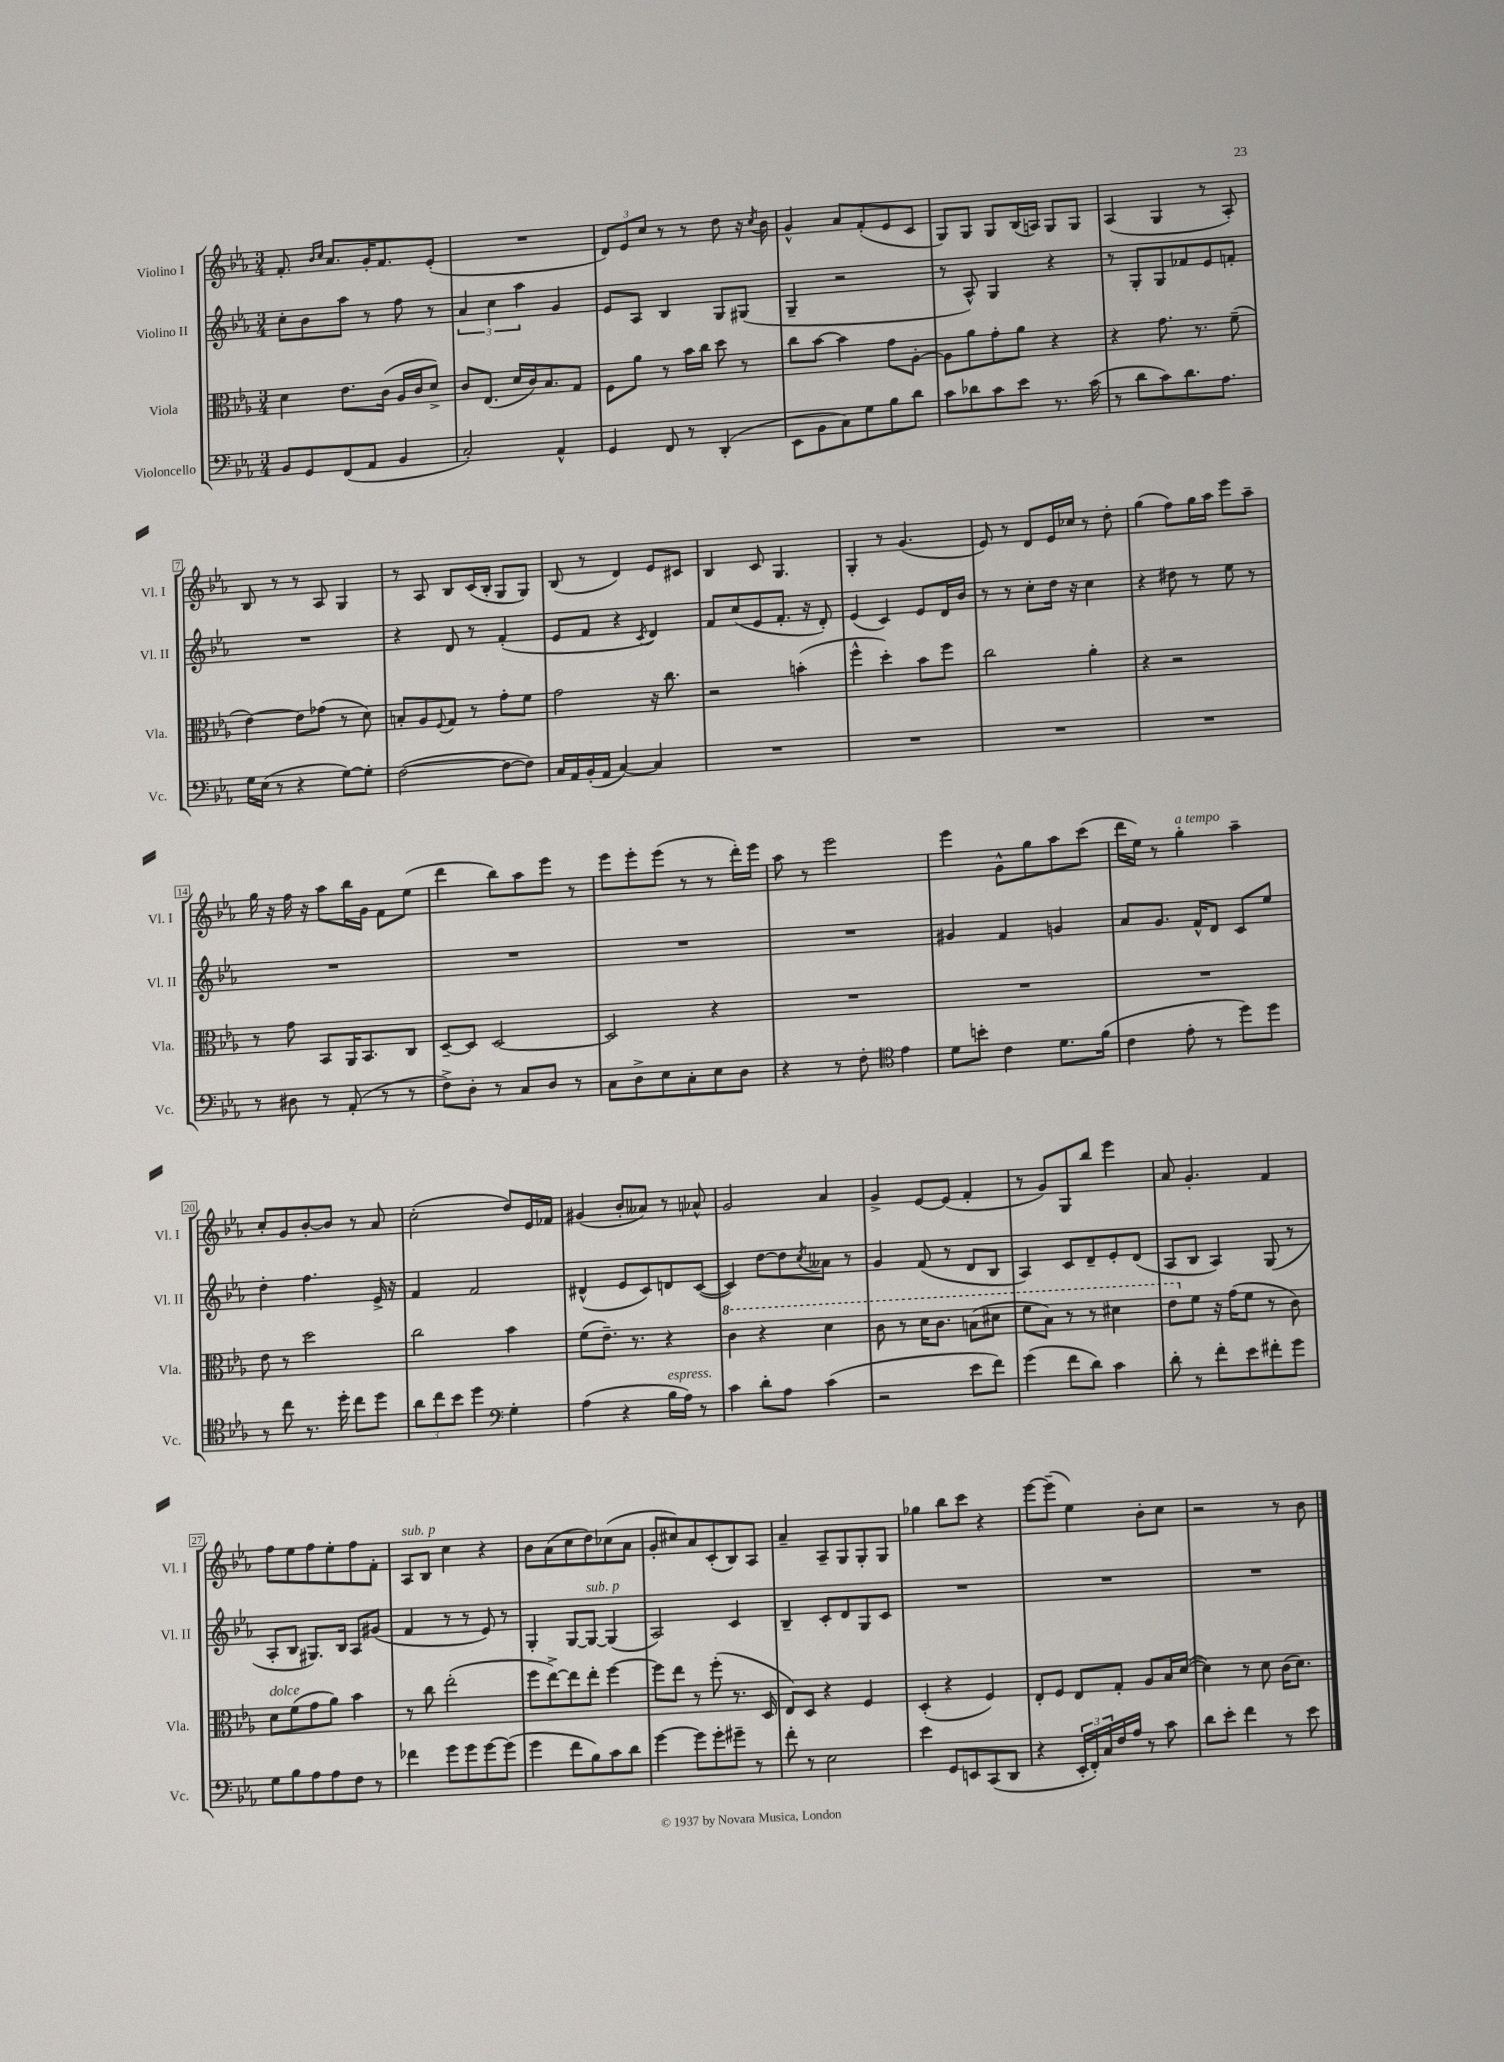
<<
\new StaffGroup <<
\new Staff = "s0" \with { instrumentName = "Violino I" shortInstrumentName = "Vl. I" } {
    \clef treble \key ees \major \numericTimeSignature \time 3/4
    f'8.-. \grace { bes'16 c''16 } aes'8. g'16-. f'8. ees'8-.( |
    R2. |
    \tuplet 3/2 { d'8) ees'8 c''8 } r8 r8 d''8 r16 \acciaccatura { c''8 } bes'16 |
    g'4-^ aes'8 f'8-.( ees'8 c'8 |
    g8) g8 g8 bes16( a16) g8 g8 |
    aes4( g4 r8 aes8-.) |
    bes8 r8 r8 aes8 g4 |
    r8 aes8 bes8 c'16( bes16-. g8 g8) |
    bes8( r8 d'4) ees'8 cis'8 |
    bes4 c'8 g4. |
    g4-. r8 g'4.( |
    ees'8) r8 d'8 ees'16 ces''16 r8 d''8-. |
    g''4( f''8) g''16 aes''16 ees'''8 aes''8-- |
    g''16 r16 f''16 r16 aes''8 bes''16 g'16 f'8 ees''8( |
    d'''4 bes''8) aes''8 ees'''8 r8 |
    ees'''8 ees'''8-. ees'''8( r8 r8 d'''16-.) ees'''16 |
    aes''8 r8 ees'''2 |
    ees'''4 g'8-^ g''8 aes''8 c'''8( |
    d'''16 ees''16) r8 g''4-.^\markup { \italic "a tempo" } aes''4-- |
    c''8-. g'8 bes'8~-. bes'8 r8 aes'8 |
    c''2-.( d''8) ees'16 fes'16 |
    gis'4( bes'8-. aeses'8) r8 aes'8-^ |
    g'2 aes'4 |
    g'4-> ees'8~ ees'8( f'4-. |
    r8 g'8) g8 bes''8 ees'''4 |
    aes'8 g'4.-. f'4 |
    f''8 ees''8 f''8 ees''8-. f''8 f'8-. |
    aes8^\markup { \italic "sub. p" } bes8 c''4 r4 |
    bes'8 aes'8( c''8 d''8) ces''8( aes'8 |
    g'8-. cis''8) aes'8 c'8-.( bes8) aes8 |
    aes'4-- aes8-- g8 g8-. g8 |
    ges''4 bes''8 c'''8 r4 |
    ees'''8~ ees'''8--( ees''4) bes'8-. c''8 |
    r2 r8 bes'8 \bar "|." |
}
\new Staff = "s1" \with { instrumentName = "Violino II" shortInstrumentName = "Vl. II" } {
    \clef treble \key ees \major \numericTimeSignature \time 3/4
    c''8-. bes'8 aes''8 r8 f''8 r8 |
    \tuplet 3/2 { aes'4 c''4 aes''4 } g'4 |
    ees'8 aes8 bes4 g8 gis8( |
    g4-- r2 |
    r8 aes8-^) g4 r4 |
    r8 g8-. g8 fes'8 ees'8 f'8-. |
    R2. |
    r4 d'8 r8 f'4-.( |
    ees'8 f'8 r4 \acciaccatura { c'8 } d'4) |
    f'8 c''8( ees'8 f'8.-. r16 d'8-.) |
    ees'4( c'4) ees'8 d'16 bes'16 |
    r8 r8 c''8-. d''16 r16 c''4 |
    r4 dis''8 r8 ees''8 r8 |
    R2. |
    R2. |
    R2. |
    R2. |
    gis'4 f'4 g'4 |
    aes'8 g'8. f'16-^ d'8 c'8 ees''8 |
    d''4-. f''4. ees'16-> r16 |
    f'4 f'2 |
    dis'4-^( ees'8 c'8) d'8 c'8~( |
    c'4) d''8~ d''8 \acciaccatura { c''8 } aeses'8 r8 |
    g'4 f'8( r8 d'8 bes8 |
    aes4) c'8 d'8-- ees'8-. d'8( |
    aes8 bes8 aes4) g8( r8 |
    aes8-. bes8 gis8.) bes16 aes8 gis'8( |
    f'4 r8 r8 ees'8) r8 |
    g4-. g8~ g8~^\markup { \italic "sub. p" } g4( |
    aes2) c'4 |
    bes4-- c'8-. d'8 g8 c'8 |
    R2. |
    R2. |
    R2. \bar "|." |
}
\new Staff = "s2" \with { instrumentName = "Viola" shortInstrumentName = "Vla." } {
    \clef alto \key ees \major \numericTimeSignature \time 3/4
    d'4 ees'8. c'16( aes16 c'16 d'8->) |
    c'8 ees8.( d'16 c'16) bes8. g8 |
    f8 aes'8 r8 bes'16 c''16 d''8 r8 |
    c''8 bes'8~ bes'4 g'8 aes8~-. |
    aes8 aes'8 g'8-. aes'8 r4 |
    r4 g'8. r8. f'8--( |
    ees'4~) ees'8 ges'8( r8 d'8) |
    b8-. aes8 \appoggiatura { f8 } g8 r8 g'8-. f'8 |
    g'2 r16 c''8. |
    r2 b'4-.( |
    f''4-^ d''4-.) bes'8 f''8 |
    c''2 aes'4-. |
    r4 r2 |
    r8 g'8 bes,8 aes,16 bes,8. c8 |
    d8~-- d8 d2~ |
    d2 r4 |
    R2. |
    R2. |
    R2. |
    ees'8 r8 d''2 |
    c''2 bes'4 |
    f'8( ees'8.--) r8. r4 |
    \ottava #1 c''4 r4 d''4 |
    c''8 r8 d''16 c''8. b'8( dis''8 |
    f''8 bes'8) r8 r8 dis''4 |
    ees''8 \ottava #0 f'8 r16 g'16( f'8 r8 c'8) |
    d'8^\markup { \italic "dolce" } f'8( g'8 aes'8) bes'4 |
    r8 c''8 ees''2-.( |
    f''8 ees''8~->) ees''8 ees''8-. f''4~ |
    f''8 ees''8 r8 f''8-.( r8. d16 |
    ees8) d8 r4 f4 |
    d4-.( r4 f4) |
    ees8-. f8 ees8 g8-. aes8 bes16 d'16~( |
    d'4) r8 d'8 c'16( d'8.) \bar "|." |
}
\new Staff = "s3" \with { instrumentName = "Violoncello" shortInstrumentName = "Vc." } {
    \clef bass \key ees \major \numericTimeSignature \time 3/4
    bes,8 g,8 f,8( aes,8 bes,4 |
    c2-.) aes,4-^ |
    g,4 f,8 r8 d,4-.( |
    ees,8 bes,8 c8) g8 bes8 d'8 |
    c'8 des'8 c'8 ees'8 r8. c'16( |
    r8 d'8 c'8) d'8. aes8. |
    g16 ees16( r8 r4 g8~) g8-. |
    f2~( f8~ f8) |
    c16 aes,16 bes,16-.( aes,16 c4~) c4 |
    R2. |
    R2. |
    R2. |
    R2. |
    r8 dis8 r8 aes,8-.( r8 r8 |
    f8->) d8-. r8 c8 d8 r8 |
    c8 d8-> ees8 c8-. ees8 d8 |
    r4 r8 f8-. \clef tenor ees'4 |
    d'8 b'8-. c'4 d'8. f'16( |
    c'4 ees'8-. r8 d''8) d''8 |
    r8 c''8 r8. d''16-. c''8 d''8 |
    \tuplet 3/2 { aes'8 c''8 bes'8 } d''4 \clef bass g4-. |
    aes4( r4 bes16^\markup { \italic "espress." } aes16) r8 |
    c'4 d'8-. aes8 c'4( |
    r2 ees'8 f'8) |
    g'4( f'8 d'8) c'4 |
    d'8-. r8 f'8-. ees'8 fis'8-. g'8 |
    g8 bes8 aes8 aes8 f8 r8 |
    fes'4 g'8 g'8 g'8~ g'8( |
    g'4 f'8 bes8) c'8 d'8 |
    g'4~ g'8 g'8-. gis'8-- r8 |
    f'8-. r8 ees2 |
    ees'4 g,8 e,8 c,8( d,8 |
    r4 \tuplet 3/2 { ees,16-. f,16-.) c16 } f16 aes16 r8 c'8 |
    d'8 ees'8-. f'4 r8 ees'8 \bar "|." |
}
>>
>>
\layout { \context { \Score \override BarNumber.stencil = #(make-stencil-boxer 0.1 0.3 ly:text-interface::print) } }
